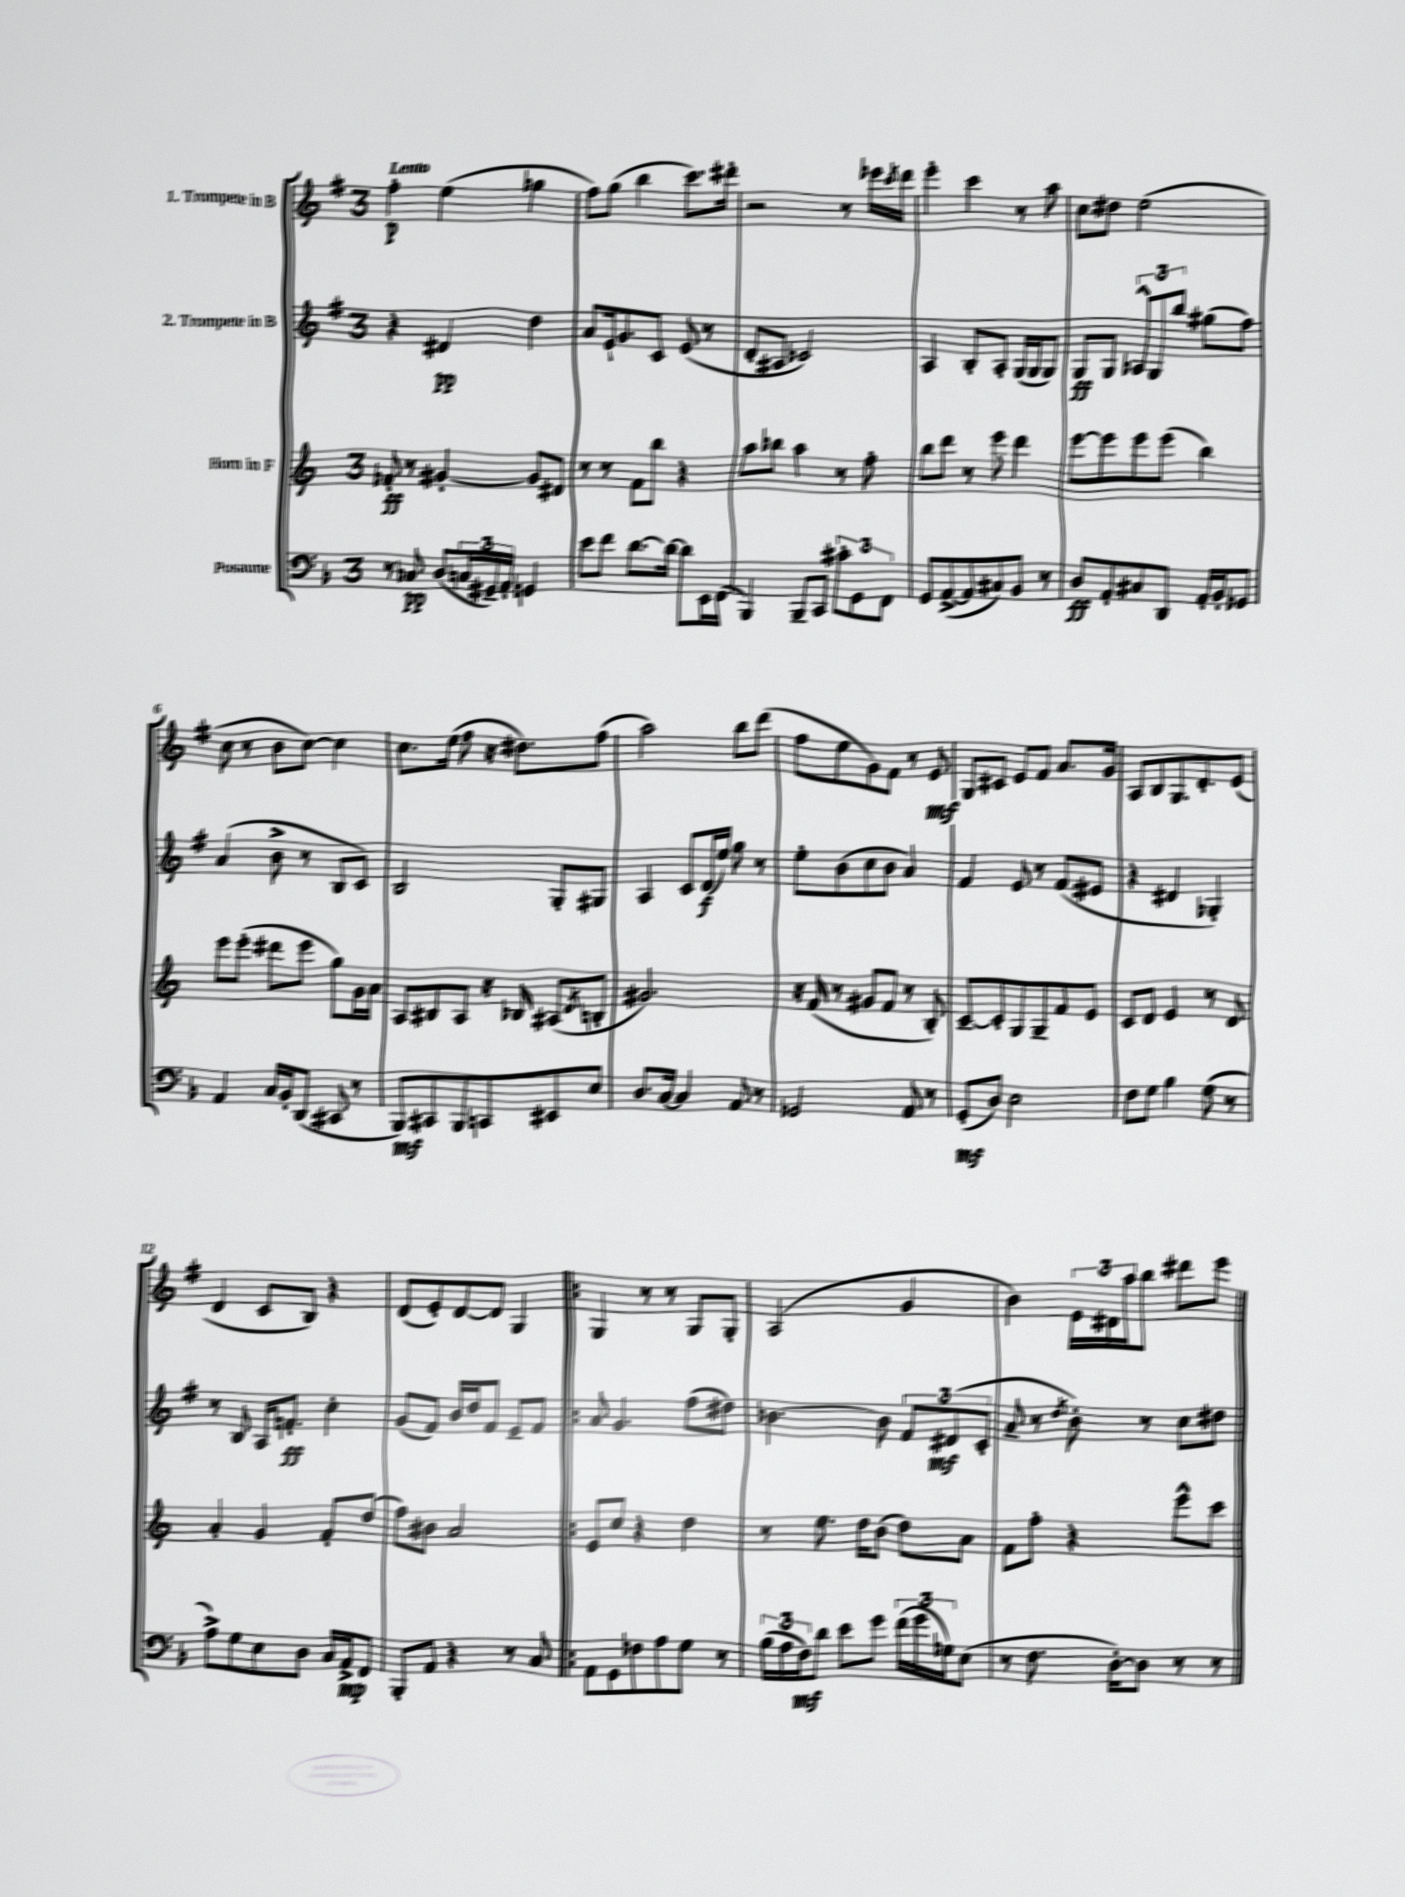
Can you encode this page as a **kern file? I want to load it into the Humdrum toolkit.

**kern	**dynam	**kern	**dynam	**kern	**dynam	**kern	**dynam
*part4	*part4	*part3	*part3	*part2	*part2	*part1	*part1
*staff4	*staff4	*staff3	*staff3	*staff2	*staff2	*staff1	*staff1
*I"Posaune	*	*I"Horn in F	*	*I"2. Trompete in B	*	*I"1. Trompete in B	*
*clefF4	*	*clefG2	*	*clefG2	*	*clefG2	*
*k[b-]	*	*k[]	*	*k[f#]	*	*k[f#]	*
*M3/4	*	*M3/4	*	*M3/4	*	*M3/4	*
=1	=1	=1	=1	=1	=1	=1	=1
!	!	!	!	!	!	!LO:TX:a:B:t=Lento	!
8r	.	8f-X'/	ff	4r	.	4ff#'\	p
8C-X/	pp	8r	.	.	.	.	.
(8D/L	.	[4g#X'/	.	4d#X/	pp	(4ee\	.
24Cn/L	.	.	.	.	.	.	.
24GG#X~/)	.	.	.	.	.	.	.
24AA'/JJ	.	.	.	.	.	.	.
4GGn/	.	8g#/L]	.	4dd\	.	4gg-X\	.
.	.	8d#X/J	.	.	.	.	.
=2	=2	=2	=2	=2	=2	=2	=2
8e\L	.	8r	.	8a/L	.	8ff#\L)	.
8f\J	.	8r	.	16e`/k	.	(8gg\J	.
.	.	.	.	8.g/	.	.	.
[8.d\L	.	8f\L	.	.	.	4bb\	.
.	.	8bb\J	.	8c/J	.	.	.
16d\Jk_	.	.	.	.	.	.	.
8d\L]	.	4r	.	(8e/	.	8.ccc\L)	.
16EE\L	.	.	.	8r	.	.	.
(16FF\JJ	.	.	.	.	.	16ddd#X'\Jk	.
=3	=3	=3	=3	=3	=3	=3	=3
4BBB-/)	.	8aa\L	.	8d'/L	.	2r	.
.	.	8bb-X\J	.	8A#X/J	.	.	.
8BBB-~/L	.	4aa\	.	2c-X/)	.	.	.
8CC/J	.	.	.	.	.	.	.
12c#X'\L	.	8r	.	.	.	8r	.
12GG\	.	.	.	.	.	.	.
.	.	8ff'\	.	.	.	16eee-X\LL	.
12FF\J	.	.	.	.	.	.	.
.	.	.	.	.	.	8qccc/	.
.	.	.	.	.	.	16ddd\JJ	.
=4	=4	=4	=4	=4	=4	=4	=4
8GG/L	.	8bb\L	.	4A/	.	4eee'\	.
([8AA^/	.	8ddd\J	.	.	.	.	.
8AA/]	.	8r	.	8B'/L	.	4ccc\	.
8C#X/)	.	8eee\	.	8A'/J	.	.	.
8BB-/J	.	4ddd\	.	(16G/LL	.	8r	.
.	.	.	.	16G/J	.	.	.
8r	.	.	.	8G/J)	.	8aa\	.
=5	=5	=5	=5	=5	=5	=5	=5
8D/L	ff	[8eee\L	.	8G/L	ff	8cc\L	.
8AA'/	.	8eee\]	.	8G/J	.	8dd#X\J	.
8C#X/	.	8eee\	.	12A-X^^/L	.	(2ee\	.
.	.	.	.	12G/	.	.	.
8DD/J	.	(8eee\J	.	.	.	.	.
.	.	.	.	12bb/J	.	.	.
16AA'/LL	.	4bb\)	.	(8gg#X\L	.	.	.
16BB-'/J	.	.	.	.	.	.	.
8GG-X/J	.	.	.	8ff#\J)	.	.	.
!!LO:LB:g=z
=6	=6	=6	=6	=6	=6	=6	=6
4AA/	.	8eee\L	.	(4a/	.	8cc\	.
.	.	(8eee'\J	.	.	.	8r	.
16C/LL	.	8ddd#X\L	.	8b^\	.	8b\L	.
16BB-'/J	.	.	.	.	.	.	.
(8DD/J	.	8eee\J	.	8r	.	[8cc\J)	.
8CC#X/	.	8gg\L)	.	8B/L	.	4cc\]	.
8r	.	16g\L	.	8c/J)	.	.	.
.	.	16a\JJ	.	.	.	.	.
=7	=7	=7	=7	=7	=7	=7	=7
8BBB-/L)	mf	8A/L	.	2B/	.	8.cc\L	.
8CC#X/	.	8B#X/	.	.	.	.	.
.	.	.	.	.	.	(16ee\Jk	.
8BBB-/	.	8A/J	.	.	.	8ff#\	.
8CCn/	.	16r	.	.	.	16r	.
.	.	16B-X/	.	.	.	8.dd#X\L)	.
8EE#X/	.	(8A#X/L	.	8G'/L	.	.	.
.	.	8qd/	.	.	.	.	.
8E/J	.	8Bn'/J	.	8G#X/J	.	(8ff#\J	.
=8	=8	=8	=8	=8	=8	=8	=8
8.D/L	.	2.g#X/)	.	4A/	.	2aa\)	.
[16C/Jk	.	.	.	.	.	.	.
4C/]	.	.	.	8c/L	.	.	.
.	.	.	.	(16d/L	f	.	.
.	.	.	.	16ee/JJ)	.	.	.
8AA/	.	.	.	8gg\	.	8bb\L	.
8r	.	.	.	8r	.	(8ddd\J	.
=9	=9	=9	=9	=9	=9	=9	=9
2GG-X/	.	16r	.	8ee'\L	.	8ff#\L	.
.	.	(16f/	.	.	.	.	.
.	.	8r	.	(8b\	.	8ee\	.
.	.	8g#X/L	.	8cc\	.	8g\)	.
.	.	8f/J	.	8b\J	.	8f#\J	.
8AA/	.	8r	.	4a/)	.	8r	.
8r	.	8B'/)	.	.	.	8e/	mf
=10	=10	=10	=10	=10	=10	=10	=10
(8GG'/L	mf	[8c~/L	.	4f#/	.	8G/L	.
8D/J)	.	8c'/]	.	.	.	8c#X/J	.
2E\	.	8G/	.	8e/	.	8e/L	.
.	.	8G~/	.	8r	.	8f#/J	.
.	.	8f/	.	(8f#/L	.	8.a/L	.
.	.	8e/J	.	8e#X/J	.	.	.
.	.	.	.	.	.	16g/Jk	.
=11	=11	=11	=11	=11	=11	=11	=11
8F\L	.	8c/L	.	4r	.	8A/L	.
8G\J	.	8d/J	.	.	.	8B/	.
4B-\	.	4e/	.	4d#X/	.	8.G/	.
.	.	.	.	.	.	8.d'/	.
(8G\	.	8r	.	4G-X'/)	.	.	.
8r	.	8d/	.	.	.	(8e/J	.
!!LO:LB:g=z
=12	=12	=12	=12	=12	=12	=12	=12
8A^\L)	.	4a'/	.	8r	.	4d/	.
8G\	.	.	.	8B/	.	.	.
8E\	.	4g/	.	16A/KL	.	8c/L	.
.	.	.	.	8.fn'/J	ff	.	.
8D\J	.	.	.	.	.	8B/J)	.
16C/LL	.	8f'/L	.	4cc'\	.	4r	.
16AA^/J	mp	.	.	.	.	.	.
8FF/J	.	(8dd/J	.	.	.	.	.
=13	=13	=13	=13	=13	=13	=13	=13
8BBB-'/L	.	8ff\L)	.	(8g/L	.	(8d/L	.
8AA/J	.	8b#X\J	.	8f#/J)	.	8e'/)	.
4r	.	2a/	.	16b/LL	.	[8d/	.
.	.	.	.	16dd/J	.	.	.
.	.	.	.	8f#/J	.	8d/J]	.
8r	.	.	.	8e~/L	.	4G/	.
8C/	.	.	.	8f#/J	.	.	.
=14!|:	=14!|:	=14!|:	=14!|:	=14!|:	=14!|:	=14!|:	=14!|:
8AA\L	.	8e/L	.	8a/	.	4G/	.
8GG\	.	8cc/J	.	4.g/	.	.	.
8F-X\	.	4r	.	.	.	8r	.
8A\	.	.	.	.	.	8r	.
8G\J	.	4dd\	.	(8ff#\L	.	8G/L	.
8r	.	.	.	8dd#X\J)	.	8G'/J	.
=15	=15	=15	=15	=15	=15	=15	=15
(24B-\LL	.	8r	.	[4.b-X\	.	(2A/	.
24A\	.	.	.	.	.	.	.
24F\J)	mf	.	.	.	.	.	.
8d\J	.	8.ee\	.	.	.	.	.
8e\L	.	.	.	.	.	.	.
.	.	16dd\KL	.	.	.	.	.
8g\J	.	(8b\J	.	8b-\]	.	.	.
(24f\LL	.	8dd\L)	.	12f#/L	.	4g/	.
24g\	.	.	.	.	.	.	.
24G-X\J)	.	.	.	(12d#X/	mf	.	.
(8E\J	.	8a\J	.	.	.	.	.
.	.	.	.	12c'/J	.	.	.
=16	=16	=16	=16	=16	=16	=16	=16
8r	.	8f\L	.	8a~/	.	4b\)	.
8.F\	.	8ff'\J	.	8r	.	.	.
.	.	.	.	8qdd/	.	.	.
.	.	4r	.	8b'\)	.	24e\LL	.
.	.	.	.	.	.	24d#X\	.
[16D'\KL)	.	.	.	.	.	.	.
.	.	.	.	.	.	24aa\J	.
8D\J]	.	.	.	8r	.	8bb\J	.
8r	.	8eee^^\L	.	8cc\L	.	8ddd#X\L	.
8r	.	8ccc\J	.	8dd#X\J	.	8eee\J	.
==	==	==	==	==	==	==	==
*-	*-	*-	*-	*-	*-	*-	*-
